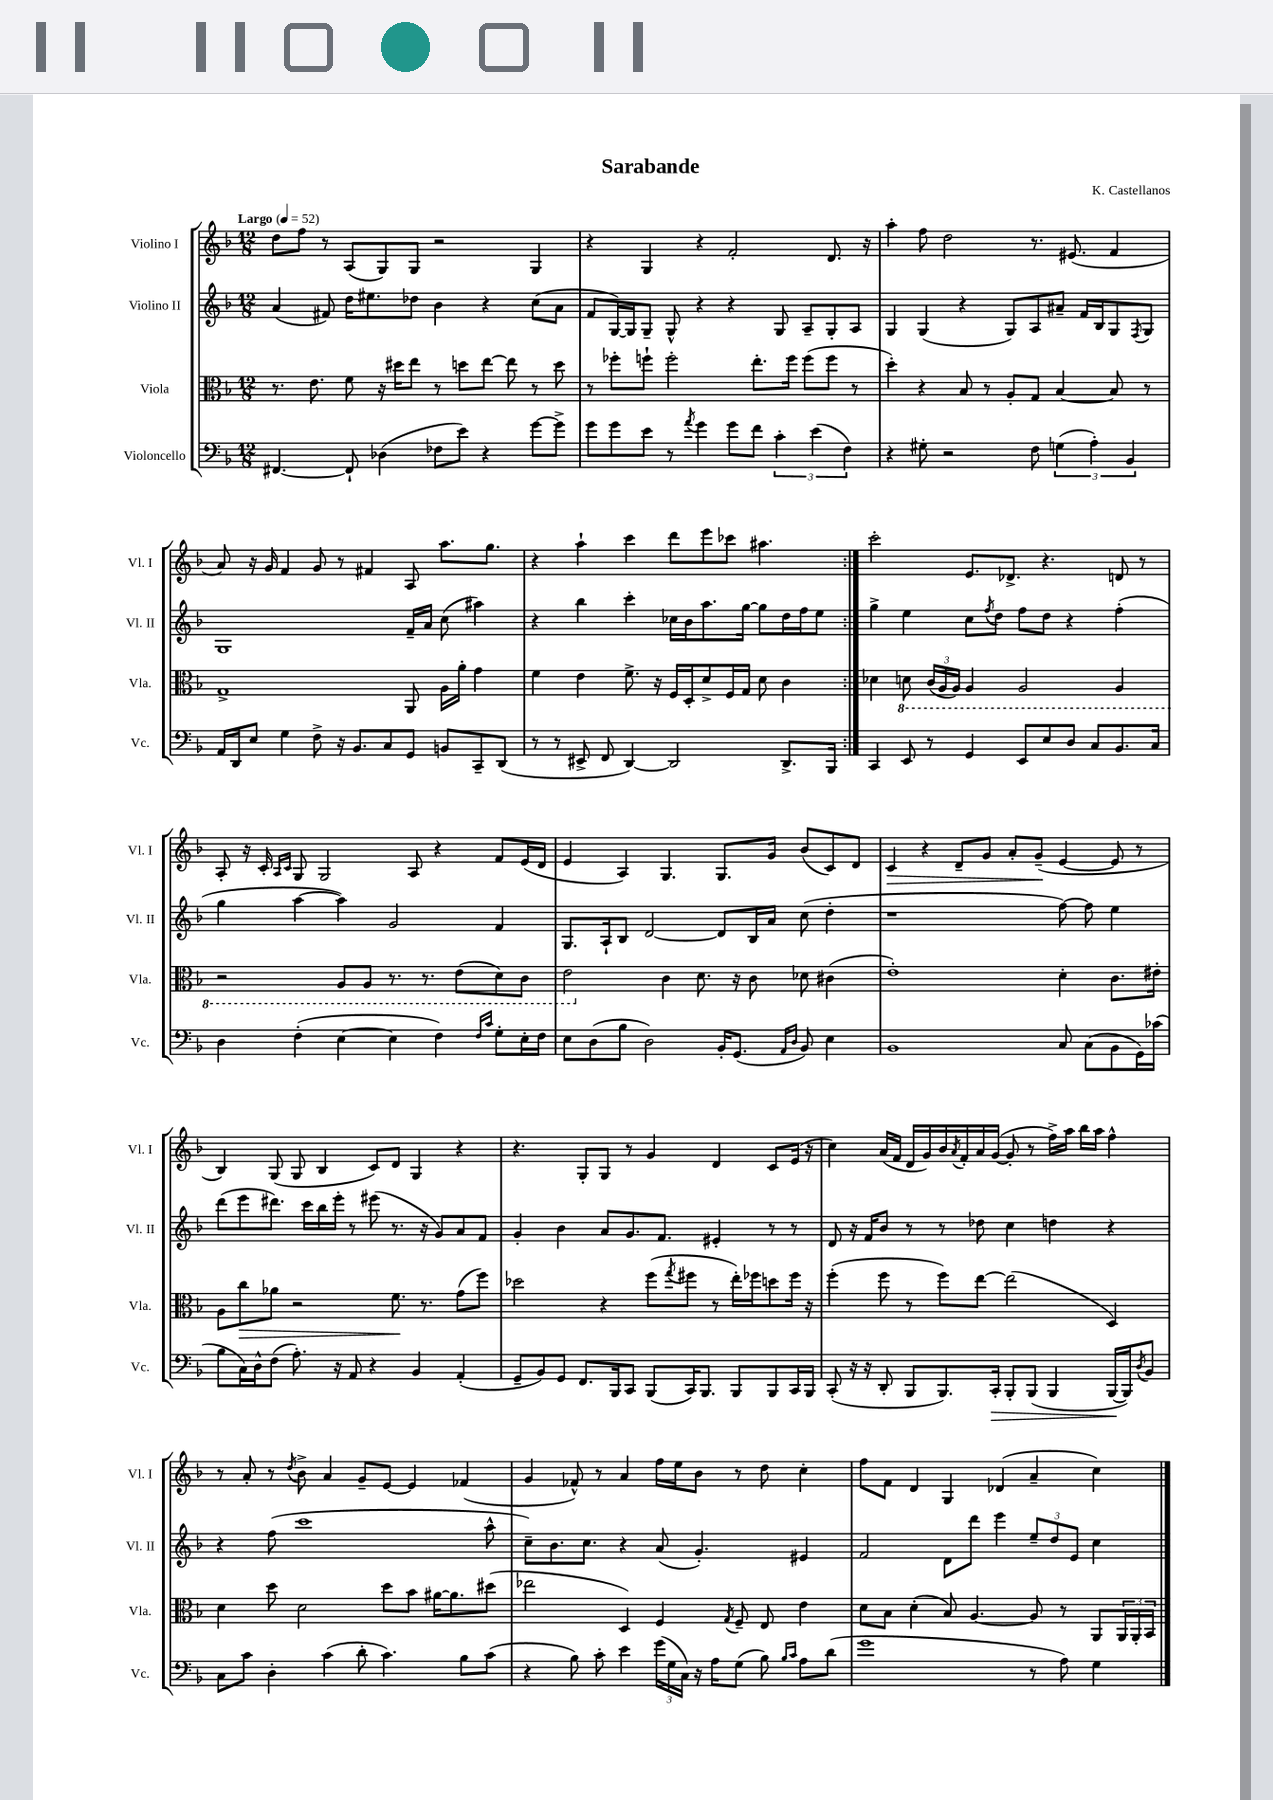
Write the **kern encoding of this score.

**kern	**kern	**kern	**kern
*staff4	*staff3	*staff2	*staff1
*clefF4	*clefC3	*clefG2	*clefG2
*k[b-]	*k[b-]	*k[b-]	*k[b-]
*M12/8	*M12/8	*M12/8	*M12/8
*MM52	*MM52	*MM52	*MM52
[4.FF#	8.r	(4a	8dd
.	.	.	8ff
.	8.e	.	.
.	.	8f#)	8r
8FF#`]	8f	16dd	(8A
.	.	8.ee#	.
(4D-	16r	.	8G)
.	16dd#	.	.
.	8ee	8dd-	8G
8F-	8r	4b-	2r
8e)	8dd	.	.
4r	[8ee	4r	.
.	8ee]	.	.
[8g	8r	(8cc	4G
8g^]	8dd	8a	.
=	=	=	=
8g	8r	8f	4r
8g	8ff-'	[16G)	.
.	.	16G]	.
8e	8ff`	8G~	4G
8r	2ff'	8G^^	.
8qa	.	.	.
4g	.	4r	4r
8g	.	4r	2f'
8f	8.ee'	.	.
6c'	.	8G	.
.	16ff	.	.
.	(8ff	8A~	.
(6e	.	.	.
.	8ff	8G'	8.d
6F)	.	.	.
.	8r	8A	.
.	.	.	16r
=	=	=	=
4r	4dd')	4G	4aa'
8G#'	4r	(4G	8ff
2r	.	.	2dd
.	8B-	4r	.
.	8r	.	.
.	8A'	8G)	.
8F	8G	8A	8.r
(6G	[4B-	8a#~	.
.	.	.	(8.e#
.	.	16f	.
6A')	.	.	.
.	.	16B-	.
.	8B-]	8G	4f
6BB-	.	.	.
.	.	8qF	.
.	8r	8G	.
=	=	=	=
16AA	1G^	1G	8a)
16DD	.	.	.
8E	.	.	16r
.	.	.	16g
4G	.	.	4f
8F^	.	.	8g
16r	.	.	8r
8.BB-	.	.	.
.	.	.	4f#
8C	.	.	.
8GG	8AA	16f~	8A
.	.	16a	.
8BB	16A	(8cc	8.aa
.	16a'	.	.
8CC~	4g	4aa#)	.
.	.	.	8.gg
(8DD	.	.	.
=	=	=	=
8r	4f	4r	4r
8r	.	.	.
8EE#^	4e	4bb-	4aa`
8FF	.	.	.
[4DD)	8.f^	4ccc'	4ccc
.	16r	.	.
2DD]	16F	16cc-	8ddd
.	16D'	16b-	.
.	8d^	8.aa	8eee
.	16F	.	8ccc-
.	16G	[16gg	.
.	8d	8gg]	4.aa#
8.DD^	4c	16dd	.
.	.	16ff	.
.	.	8ee	.
16BBB-	.	.	.
=:|!	=:|!	=:|!	=:|!
4CC	4d-	4gg^	2ccc'
8EE	8D	4ee	.
8r	(24C	.	.
.	24AA	.	.
.	24AA)	.	.
4GG	4AA	8cc	8.e
.	.	8qff	.
.	.	8dd	.
.	.	.	8.d-^
8EE	2AA	8ff	.
8E	.	8dd	4.r
8D	.	4r	.
8C	.	.	.
8.BB-	4AA	(4ff'	8d
.	.	.	8r
16C	.	.	.
=	=	=	=
4D	2r	4gg	8A'
.	.	.	16r
.	.	.	16c'
.	.	.	16qqA
.	.	.	16qqc
(4F'	.	[4aa	8G
.	.	.	2G
[4E	8AA	4aa])	.
.	8AA	.	.
4E]	8.r	2g	.
.	.	.	8A
.	8.r	.	.
4F)	.	.	4r
.	(8E	.	.
16qqF	.	.	.
16qqc	.	.	.
8G'	8D)	4f	8f
16E'	8C	.	(16e
16F	.	.	16d
=	=	=	=
8E	2E	8.G	4e
(8D	.	.	.
.	.	16A`	.
8B-	.	8B-	4A)
2D)	.	[2d	.
.	4c	.	4.G
.	8.d	.	.
16BB-'	.	8d]	8.G
(8.GG	16r	.	.
.	8c	16B-	.
.	.	16a	16g
16qqAA	.	.	.
16qqD	.	.	.
8BB-)	8d-	(8cc	(8b-
4E	(4c#	4dd'	8c)
.	.	.	8d
=	=	=	=
1BB-	1e')	1r	4c
.	.	.	4r
.	.	.	8d~
.	.	.	8g
.	.	.	8a'
.	.	.	(8g~
8C	4d'	[8ff)	[4e
(8C	.	8ff]	.
8BB-	8.c	4ee	8e]
16GG)	.	.	8r
(16c-	16e#'	.	.
=	=	=	=
8B-	8A	(8ddd	4B-)
16C)	8cc	8eee	.
16D^^	.	.	.
(8F	8a-	8.ddd#)	(8G
8.A')	2r	.	8G
.	.	16ccc	.
.	.	16bb-	4B-
16r	.	16eee'	.
8AA	.	8r	.
4r	.	(8eee#	8c)
.	8.f	8.r	8d
4BB-	.	.	4G
.	8.r	16r	.
.	.	8g)	.
(4AA'	(8g	8a	4r
.	8ff)	8f	.
=	=	=	=
8GG~	2dd-	4g'	4.r
8BB-)	.	.	.
8GG	.	4b-	.
8.FF	.	.	8G'
.	4r	8a	8G
16BBB-	.	.	.
8CC	.	8.g	8r
(8BBB-	(8ff	.	4g
.	.	8.f	.
.	8qgg	.	.
16CC)	8ff#	.	.
8.BBB-	.	.	.
.	8r	4e#'	4d
8BBB-	16ee')	.	.
.	16ff-	.	.
8BBB-	8dd	8r	8c
16CC	16ff-	8r	(16e
16BBB-	16r	.	16r
=	=	=	=
(8CC'	(4ff'	8d	4cc)
16r	.	16r	.
16r	.	16f	.
8DD'	8ff	8b-	(16a
.	.	.	16f
8BBB-	8r	8r	16d
.	.	.	16g)
8.BBB-)	8ff)	8r	16b-
.	.	.	8qa
.	.	.	16f'
.	[8ee	8dd-	16a
16CC'	.	.	([16g
8BBB-'	(2ee]	4cc	8g']
(8BBB-	.	.	8r
4BBB-	.	4dd	16ff^)
.	.	.	16aa
.	.	.	16bb-
.	.	.	16aa
[16BBB-	4D)	4r	4ff^^
16BBB-])	.	.	.
8qD	.	.	.
8BB-	.	.	.
=	=	=	=
8C	4d	4r	8r
8c	.	.	8a'
4D'	8dd	(8ff	8r
.	.	.	8qdd
.	2d	1ccc	8b-^
(4c	.	.	4a
8d'	.	.	8g~
4.c)	8dd	.	[8e
.	8b-	.	4e]
.	[16a#	.	.
.	8.a#]	.	.
8B-	.	.	(4f-
(8c	(8dd#	8aa^^	.
=	=	=	=
4r	2ee-	8cc~)	4g
.	.	8.b-	.
8B-)	.	.	8f-^^)
.	.	8.cc	.
8c'	.	.	8r
4e	4D)	4r	4a
(24g	4F	(8a	16ff
24G	.	.	.
.	.	.	16ee
24C)	.	.	.
16r	.	4.g')	8b-
16A	.	.	.
.	8qG	.	.
(8G	8F~	.	8r
8B-)	8E	.	8dd
16qqB-	.	.	.
16qqc	.	.	.
8A	4e	4e#	4cc'
(8d	.	.	.
=	=	=	=
1g	8d	2f	8ff
.	8B-	.	8f
.	(4d'	.	4d
.	8B-)	8d	4G
.	[4.A	8ddd	.
.	.	4eee	(4d-
8r	8A]	12ee~	4a~
.	.	12dd	.
8A)	8r	.	.
.	.	12e	.
4G	8AA	4cc	4cc)
.	24AA	.	.
.	24AA'	.	.
.	24BB-	.	.
==	==	==	==
*-	*-	*-	*-
